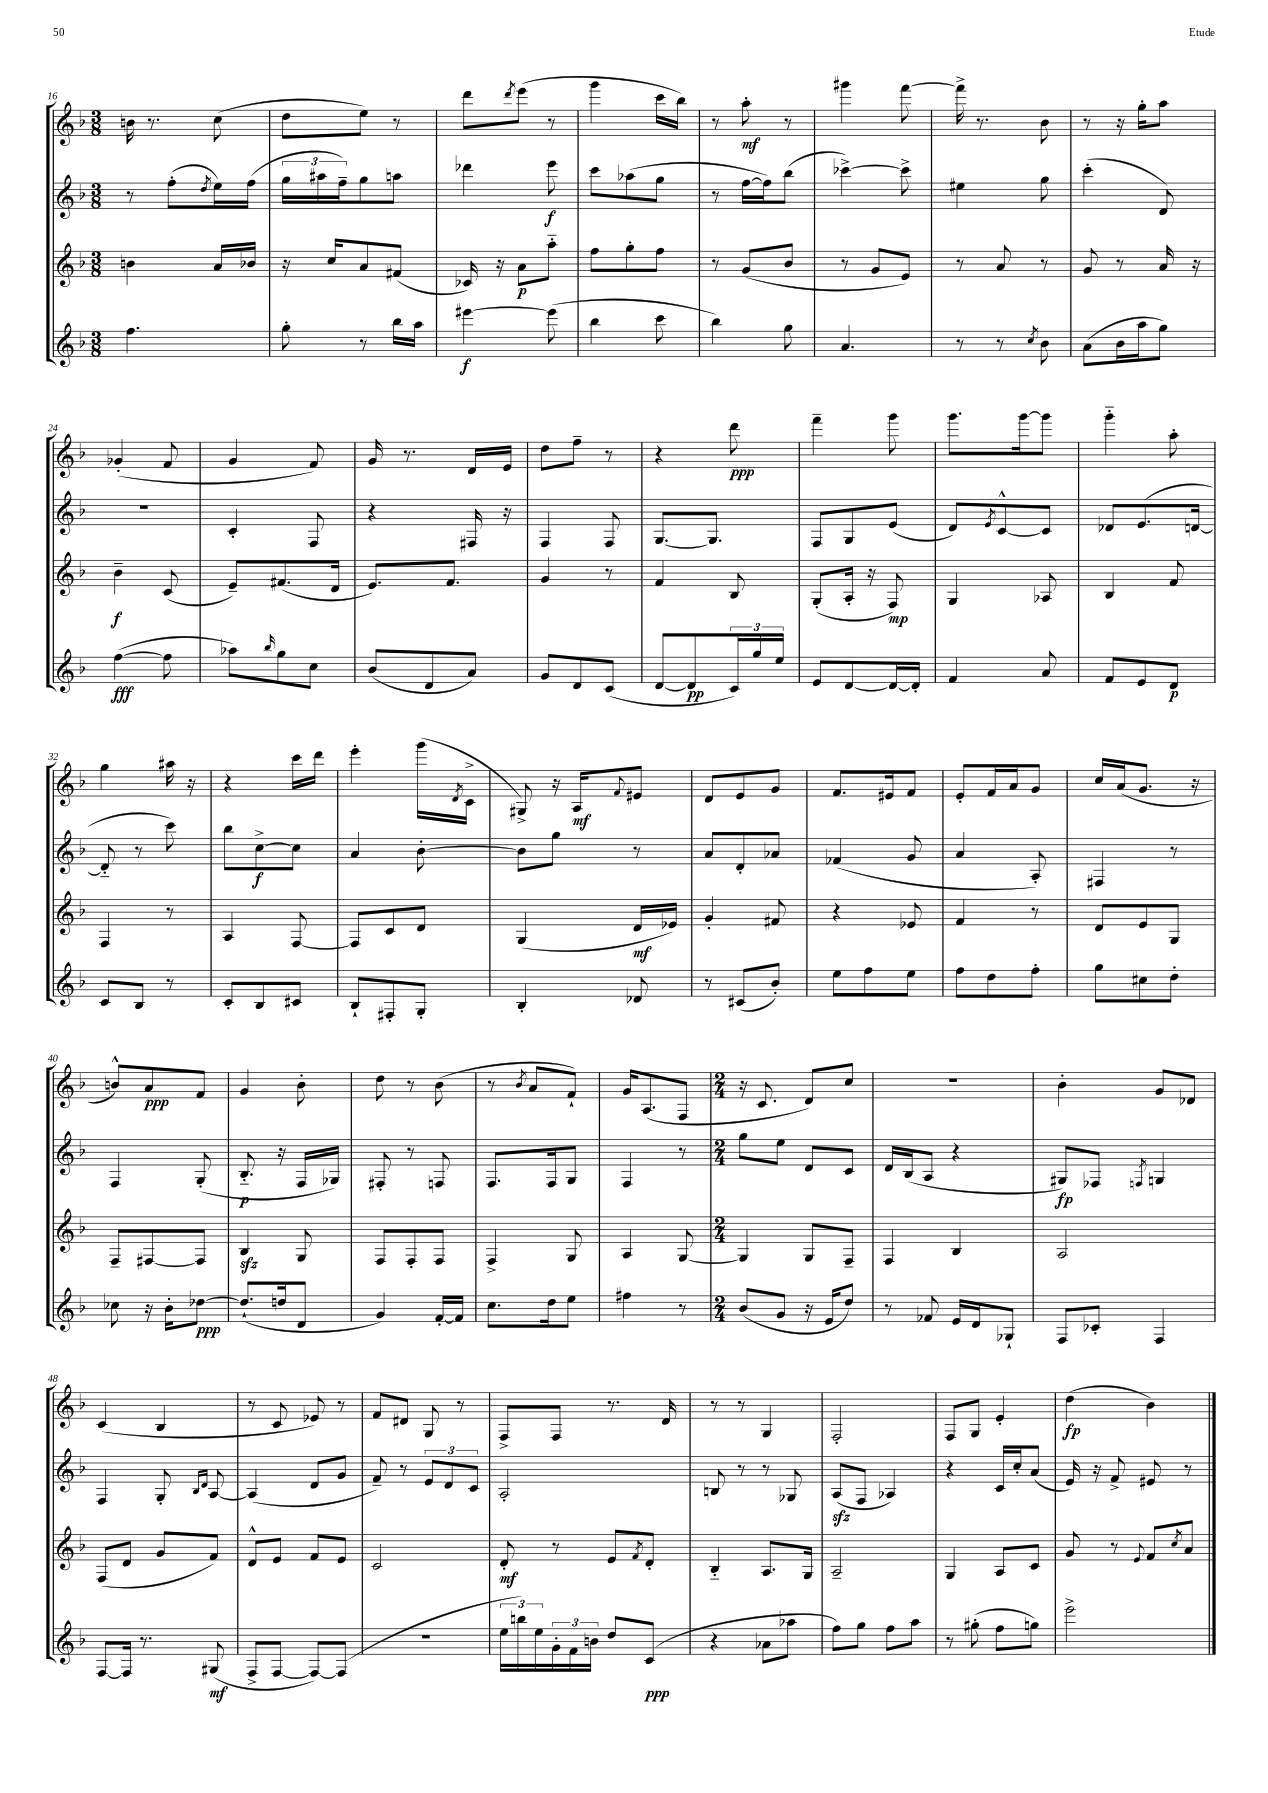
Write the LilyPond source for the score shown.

<<
\new StaffGroup <<
\new Staff = "s0" {
    \clef treble \key f \major \numericTimeSignature \time 3/8
    b'16 r8. c''8( |
    d''8 e''8) r8 |
    d'''8 \acciaccatura { d'''8 } e'''8( r8 |
    g'''4 c'''16 bes''16) |
    r8 a''8-.\mf r8 |
    gis'''4 f'''8~ |
    f'''16-> r8. bes'8 |
    r8 r16 g''16-. a''8 |
    ges'4-.( f'8 |
    g'4 f'8) |
    g'16 r8. d'16 e'16 |
    d''8 f''8-- r8 |
    r4 d'''8\ppp |
    f'''4-- g'''8 |
    g'''8. g'''16~ g'''8 |
    g'''4-_ a''8-. |
    g''4 ais''16 r16 |
    r4 c'''16 d'''16 |
    e'''4-. g'''16( \acciaccatura { d'8 } c'16-> |
    gis8->) r16 a16\mf \appoggiatura { f'8 } eis'8 |
    d'8 e'8 g'8 |
    f'8. eis'16 f'8 |
    e'8-. f'16 a'16 g'8 |
    c''16 a'16( g'8. r16 |
    b'8-^) a'8\ppp f'8 |
    g'4 bes'8-. |
    d''8 r8 bes'8( |
    r8 \acciaccatura { bes'8 } a'8 f'8-!) |
    g'16 a8.( f8 |
    \numericTimeSignature \time 2/4 r16 c'8. d'8) c''8 |
    r2 |
    bes'4-. g'8 des'8 |
    c'4( bes4 |
    r8 c'8 ees'8) r8 |
    f'8 dis'8 g8 r8 |
    f8-> f8 r8. d'16 |
    r8 r8 g4 |
    f2-. |
    f8 g8 e'4-. |
    d''4\fp( bes'4) \bar "|." |
}
\new Staff = "s1" {
    \clef treble \key f \major \numericTimeSignature \time 3/8
    r8 f''8-.( \acciaccatura { d''8 } e''16) f''16( |
    \tuplet 3/2 { g''16 ais''16 f''16--) } g''8 a''8 |
    des'''4 e'''8\f |
    c'''8 aes''8( g''8 |
    r8 f''16~ f''16) bes''8( |
    ces'''4~->) ces'''8-> |
    eis''4 g''8 |
    c'''4-.( d'8) |
    R4. |
    c'4-. f8 |
    r4 fis16 r16 |
    f4 f8 |
    g8.~ g8. |
    f8 g8 e'8( |
    d'8) \acciaccatura { e'8 } c'8~-^ c'8 |
    des'8 e'8.( d'16~ |
    d'8-_ r8 c'''8) |
    bes''8 c''8~->\f c''8 |
    a'4 bes'8~-. |
    bes'8 g''8 r8 |
    a'8 d'8-. aes'8 |
    fes'4( g'8 |
    a'4 a8-.) |
    fis4 r8 |
    f4 g8-.( |
    bes8.-_\p r16 f16 ges16) |
    fis8-. r8 f8 |
    f8. f16 g8 |
    f4 r8 |
    \numericTimeSignature \time 2/4 g''8 e''8 d'8 c'8 |
    d'16 bes16( a8 r4 |
    gis8\fp) fes8 \acciaccatura { f8 } g4 |
    f4 g8-. \grace { bes16 d'16 } a8~ |
    a4( d'8 g'8 |
    f'8--) r8 \tuplet 3/2 { e'8 d'8 c'8 } |
    a2-. |
    b8 r8 r8 ges8 |
    a8\sfz( f8 aes4) |
    r4 c'16 c''16-. a'8( |
    e'16) r16 f'8-> eis'8 r8 \bar "|." |
}
\new Staff = "s2" {
    \clef treble \key f \major \numericTimeSignature \time 3/8
    b'4 a'16 bes'16 |
    r16 c''16 a'8 fis'8( |
    ces'16) r16 a'8\p a''8-_ |
    f''8 g''8-. f''8 |
    r8 g'8( bes'8 |
    r8 g'8 e'8) |
    r8 a'8 r8 |
    g'8 r8 a'16 r16 |
    bes'4--\f c'8( |
    e'8--) fis'8.( d'16 |
    e'8.) f'8. |
    g'4 r8 |
    f'4 bes8 |
    g8-.( a16-. r16 f8\mp) |
    g4 aes8 |
    bes4 f'8 |
    f4 r8 |
    a4 f8~ |
    f8 c'8 d'8 |
    g4( d'16\mf ees'16) |
    g'4-. fis'8 |
    r4 ees'8 |
    f'4 r8 |
    d'8 e'8 g8 |
    f8-- fis8~ fis8 |
    bes4\sfz g8 |
    f8 f8-. f8 |
    f4-> g8 |
    a4 g8~ |
    \numericTimeSignature \time 2/4 g4 g8 f8-- |
    f4 bes4 |
    a2 |
    f8( d'8 g'8 f'8) |
    d'8-^ e'8 f'8 e'8 |
    c'2 |
    d'8-.\mf r8 e'8 \acciaccatura { f'8 } d'8-. |
    bes4-_ a8. g16 |
    a2-- |
    g4 a8 c'8 |
    g'8 r8 \appoggiatura { e'8 } f'8 \acciaccatura { c''8 } a'8 \bar "|." |
}
\new Staff = "s3" {
    \clef treble \key f \major \numericTimeSignature \time 3/8
    f''4. |
    g''8-. r8 bes''16 a''16 |
    eis'''4~\f eis'''8( |
    bes''4 c'''8 |
    bes''4) g''8 |
    a'4. |
    r8 r8 \acciaccatura { c''8 } bes'8 |
    a'8( bes'16 a''16 g''8) |
    f''4~\fff( f''8 |
    aes''8) \grace { bes''16 } g''8 c''8 |
    bes'8( d'8 a'8) |
    g'8 d'8 c'8( |
    d'8~ d'8\pp \tuplet 3/2 { c'16) g''16 e''16 } |
    e'8 d'8~ d'16~ d'16-. |
    f'4 a'8 |
    f'8 e'8 d'8\p |
    c'8 bes8 r8 |
    c'8-. bes8 cis'8 |
    bes8-! fis8-. g8-. |
    bes4-. des'8 |
    r8 cis'8( bes'8-.) |
    e''8 f''8 e''8 |
    f''8 d''8 f''8-. |
    g''8 cis''8 d''8-. |
    ces''8 r16 bes'16-. des''8~\ppp |
    des''8.-!( d''16 d'8 |
    g'4) f'16~-. f'16 |
    c''8. d''16 e''8 |
    fis''4 r8 |
    \numericTimeSignature \time 2/4 bes'8( g'8 r16 e'16 d''8) |
    r8 fes'8 e'16 d'16 ges8-! |
    f8 ces'8-. f4 |
    f8~ f16 r8. gis8\mf( |
    f8-> f8~ f8~) f8( |
    R2 |
    \tuplet 3/2 { e''16 b''16) e''16 } \tuplet 3/2 { g'16-. f'16 b'16 } d''8 c'8\ppp( |
    r4 aes'8 aes''8 |
    f''8) g''8 f''8 a''8 |
    r8 gis''8-.( f''8 g''8) |
    e'''2-> \bar "|." |
}
>>
>>
\layout { \context { \Score currentBarNumber = #16 } }
